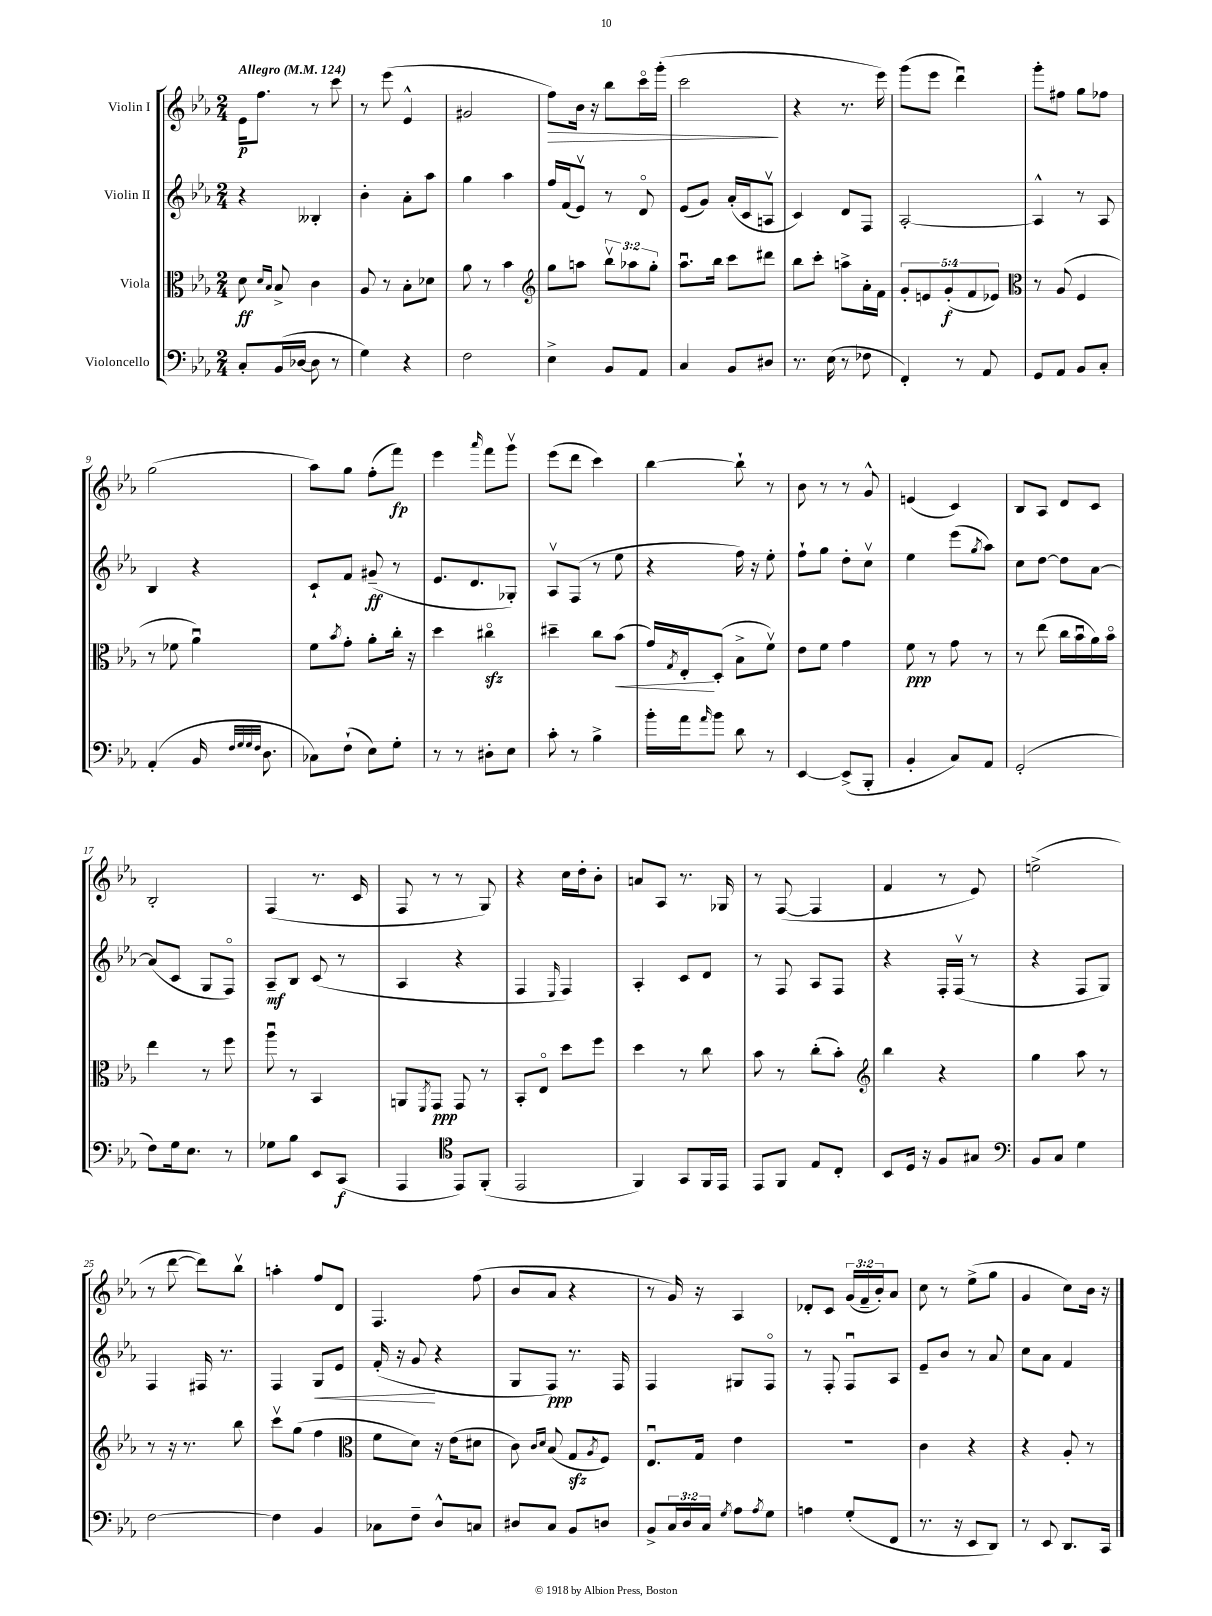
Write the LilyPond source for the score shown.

<<
\new StaffGroup <<
\new Staff = "s0" \with { instrumentName = "Violin I" } {
    \clef treble \key ees \major \numericTimeSignature \time 2/4 \override Staff.TupletNumber.text = #tuplet-number::calc-fraction-text \tempo "Allegro" 4 = 124
    ees'16\p f''8. r8 c'''8 |
    r8 ees'''8( ees'4-^ |
    gis'2 |
    f''8\>) bes'16 r16 bes''8 c'''16\flageolet g'''16-.( |
    c'''2\! |
    r4 r8. ees'''16) |
    g'''8( ees'''8 d'''4\downbow) |
    g'''8-. fis''8 g''8 fes''8 |
    g''2( |
    aes''8) g''8 f''8-.( f'''8\fp) |
    ees'''4 \grace { aes'''16 } f'''8 g'''8\upbow |
    ees'''8( d'''8 c'''4) |
    bes''4~ bes''8-! r8 |
    bes'8 r8 r8 g'8-^ |
    e'4( c'4) |
    bes8 aes8 d'8 c'8 |
    bes2-. |
    f4( r8. c'16 |
    f8 r8 r8 g8) |
    r4 c''16 d''16-. bes'8-. |
    a'8 aes8 r8. ges16 |
    r8 f8~( f4 |
    f'4 r8 ees'8) |
    e''2->( |
    r8 d'''8~ d'''8) bes''8\upbow |
    a''4-. f''8 d'8 |
    f4. f''8( |
    bes'8 aes'8 r4 |
    r8 g'16) r16 aes4 |
    des'8-. c'8 \tuplet 3/2 { g'16( f'16-- bes'16-.) } aes'8 |
    c''8 r8 ees''8->( g''8 |
    g'4 c''8) bes'16 r16 \bar "|." |
}
\new Staff = "s1" \with { instrumentName = "Violin II" } {
    \clef treble \key ees \major \numericTimeSignature \time 2/4
    r4 beses4-. |
    bes'4-. aes'8-. aes''8 |
    g''4 aes''4 |
    f''16 f'16( ees'8\upbow) r8 d'8\flageolet |
    ees'8( g'8) aes'16-.( c'16 a8\upbow |
    c'4) d'8 f8 |
    aes2~-. |
    aes4-^ r8 aes8 |
    bes4 r4 |
    c'8-! f'8 gis'8--\ff( r8 |
    ees'8. d'8. ges8-.) |
    aes8\upbow f8( r8 ees''8 |
    r4 f''16) r16 ees''8-. |
    f''8-! g''8 d''8-. c''8\upbow |
    ees''4 ees'''8( \acciaccatura { g''8 } aes''8) |
    c''8 d''8~ d''8 aes'8~ |
    aes'8( c'8 g8 f8\flageolet) |
    aes8--\mf bes8 c'8( r8 |
    aes4 r4 |
    f4 \grace { ees16 } f4) |
    aes4-. c'8 d'8 |
    r8 f8 aes8 f8 |
    r4 f16-. f16\upbow( r8 |
    r4 f8 g8) |
    f4 fis16 r8. |
    f4 g8\< ees'8 |
    f'16-.( r16 g'8\! r4 |
    g8 f8\ppp) r8. f16 |
    f4 gis8 f8\flageolet |
    r8 f8-. f8\downbow aes8 |
    ees'8-- bes'8 r8 aes'8 |
    c''8 aes'8 f'4 \bar "|." |
}
\new Staff = "s2" \with { instrumentName = "Viola" } {
    \clef alto \key ees \major \numericTimeSignature \time 2/4 \override Staff.TupletNumber.text = #tuplet-number::calc-fraction-text
    d'8\ff \grace { d'16 bes16 } bes8-> c'4 |
    aes8 r8 bes8-. des'8 |
    aes'8 r8 bes'4 |
    \clef treble g''8 a''8 \tuplet 3/2 { bes''8\upbow aes''8 g''8-. } |
    aes''8.\downbow bes''16 c'''8 dis'''8 |
    bes''8 c'''8-. a''8-> aes'16-. f'16 |
    \tuplet 5/4 { g'8-. e'8 g'8-.\f( f'8 ees'8) } |
    \clef alto r8 aes8( f4 |
    r8 fes'8 aes'4\downbow) |
    f'8 \acciaccatura { bes'8 } g'8-. aes'8-. c''16-. r16 |
    d''4 cis''4\flageolet\sfz |
    dis''4-- c''8 bes'8\<( |
    g'16) \acciaccatura { g8 } ees16-.\! d8-.( bes8-> f'8\upbow) |
    ees'8 f'8 g'4 |
    f'8\ppp r8 g'8 r8 |
    r8 ees''8( c''16 bes'16\downbow aes'16) bes'16\flageolet |
    ees''4 r8 f''8 |
    aes''8\downbow r8 bes,4 |
    a,8 \acciaccatura { f,8 } g,8\ppp g,8 r8 |
    bes,8-. ees8\flageolet d''8 f''8 |
    d''4 r8 c''8 |
    bes'8 r8 c''8-.( bes'8-.) |
    \clef treble bes''4 r4 |
    g''4 aes''8 r8 |
    r8 r16 r8. bes''8 |
    c'''8\upbow g''8( f''4 |
    \clef alto f'8 d'8) r16 ees'16( dis'8 |
    c'8) \grace { c'16 d'16 } bes8( g8\sfz \acciaccatura { aes8 } f8) |
    ees8.\downbow g16 ees'4 |
    r2 |
    c'4 r4 |
    r4 aes8-. r8 \bar "|." |
}
\new Staff = "s3" \with { instrumentName = "Violoncello" } {
    \clef bass \key ees \major \numericTimeSignature \time 2/4 \override Staff.TupletNumber.text = #tuplet-number::calc-fraction-text
    c8-. bes,16( des16~ des8 r8 |
    g4) r4 |
    f2 |
    ees4-> bes,8 aes,8 |
    c4 bes,8 dis8 |
    r8. ees16( r8 fes8 |
    f,4-.) r8 aes,8 |
    g,8 aes,8 bes,8 c8-. |
    aes,4-.( bes,16 \grace { f32 g32 g32 f32 } d8. |
    ces8) f8-!( ees8) g8-. |
    r8 r8 dis8-. ees8 |
    c'8-. r8 bes4-> |
    bes'16-. aes'16 \grace { aes'16 } bes'8 d'8 r8 |
    ees,4~ ees,8->( bes,,8-. |
    bes,4-. c8) aes,8 |
    g,2-.( |
    f8) g16 ees8. r8 |
    ges8 bes8 ees,8 c,8\f( |
    aes,,4 \clef tenor ees,8) f,8-.( |
    ees,2 |
    f,4) g,8 f,16 ees,16 |
    ees,8 f,8 ees8 c8-. |
    bes,8 d16 r16 f8 gis8 |
    \clef bass bes,8 c8 g4 |
    f2~ |
    f4 bes,4 |
    ces8 f8-- d8-^ c8 |
    dis8 c8 bes,8 d8 |
    bes,8-> \tuplet 3/2 { c16 d16 c16 } \acciaccatura { g8 } aes8 \acciaccatura { aes8 } g8 |
    a4 g8-.( f,8 |
    r8. r16 ees,8 d,8) |
    r8 ees,8 d,8. c,16 \bar "|." |
}
>>
>>
